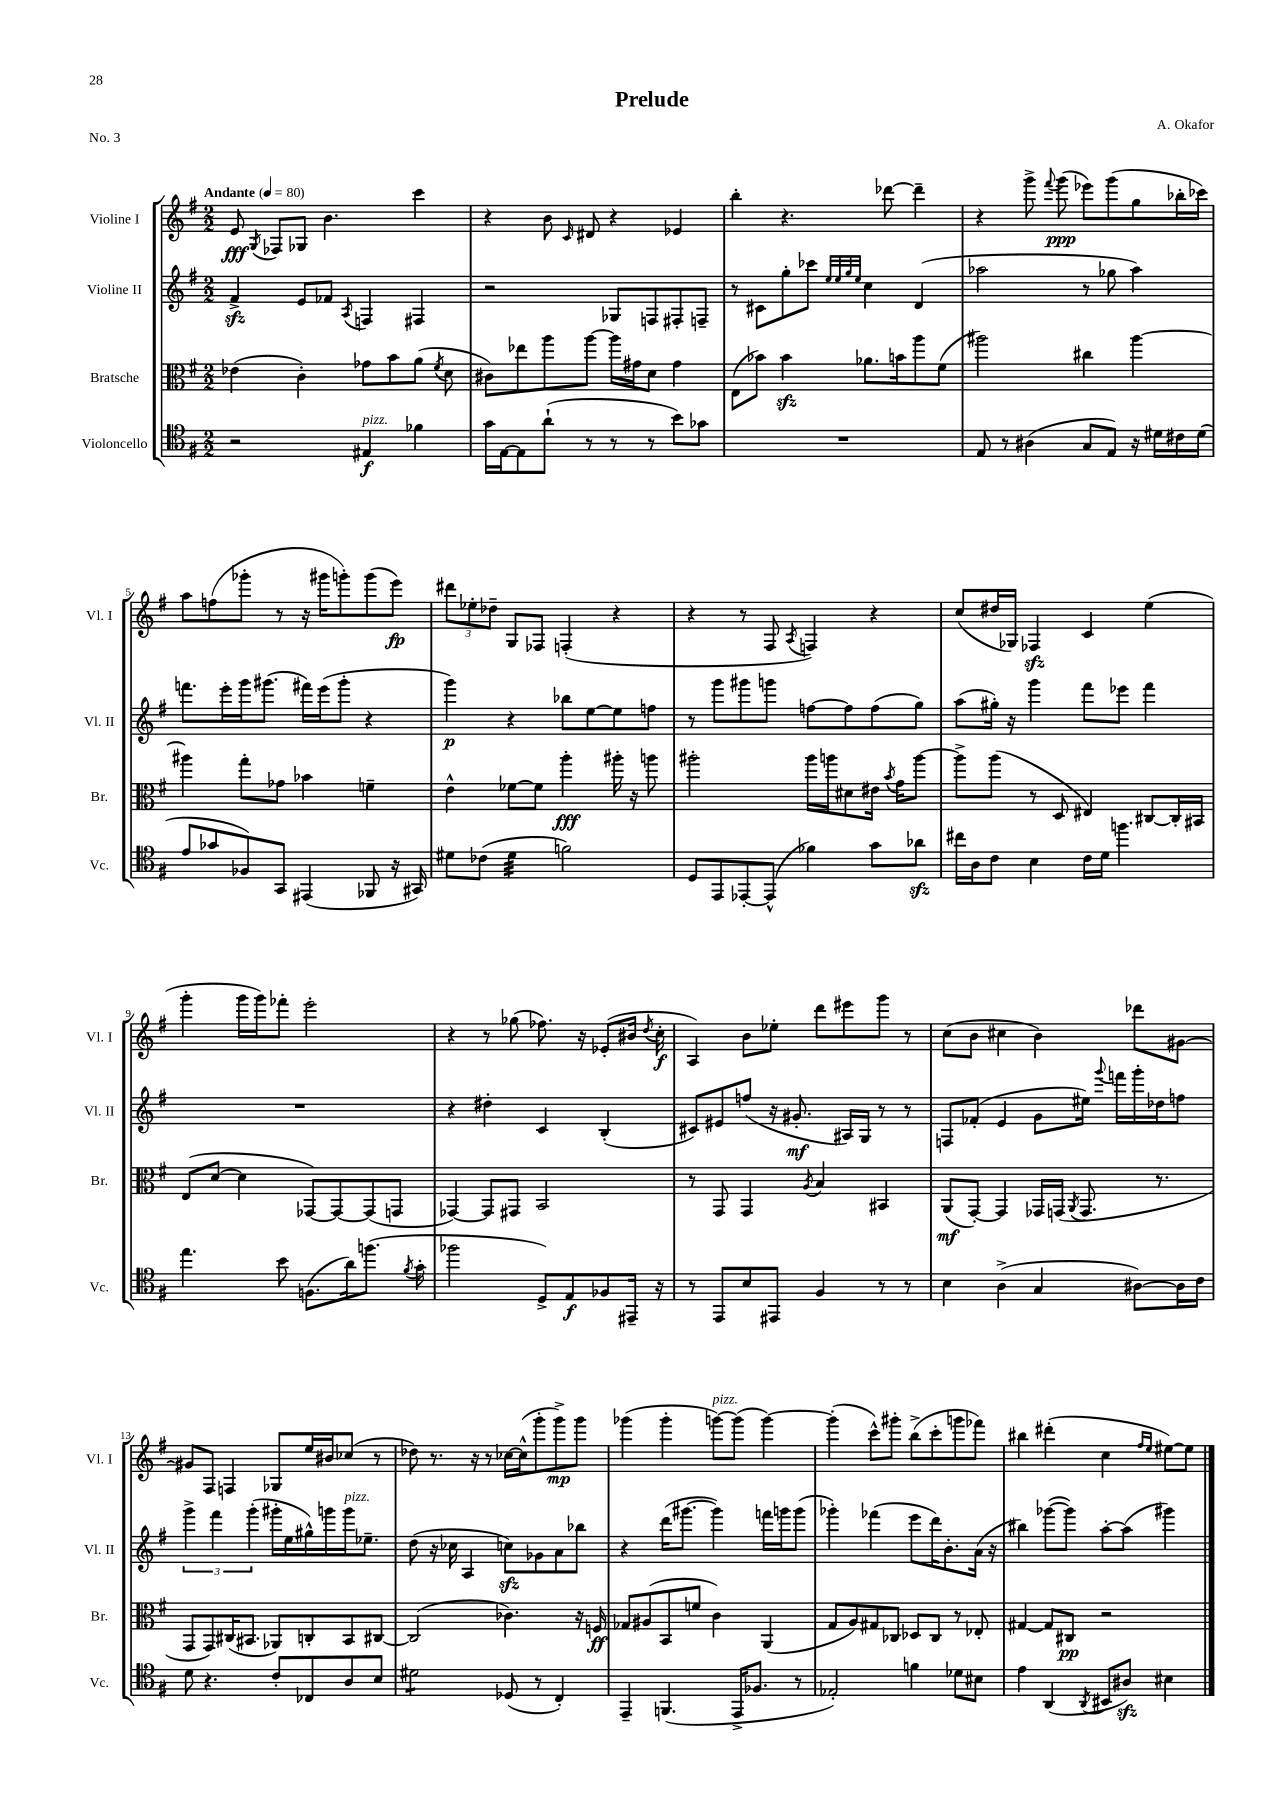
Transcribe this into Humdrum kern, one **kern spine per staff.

**kern	**kern	**kern	**kern
*staff4	*staff3	*staff2	*staff1
*clefC4	*clefC3	*clefG2	*clefG2
*k[f#]	*k[f#]	*k[f#]	*k[f#]
*M2/2	*M2/2	*M2/2	*M2/2
*MM80	*MM80	*MM80	*MM80
2r	(4e-\	4f#^/	8e/
.	.	.	8qG/
.	.	.	8F-/L
.	4c'\)	8e/L	8G-/J
.	.	8f-/J	4.b\
.	.	8qA/	.
4E#/	8g-\L	4F/	.
.	8b\	.	.
4f-\	(8a\J	4F#/	4ccc\
.	8qf#/	.	.
.	8d\	.	.
=	=	=	=
16g\LL	8c#\L)	2r	4r
[16E\J	.	.	.
8E\]	8ee-\	.	.
(8a`\J	8aa\	.	8b\
.	.	.	16qqc/
8r	[8aa\J	.	8d#/
8r	16aa\]LL	8G-/L	4r
.	16g#\J	.	.
8r	8d\J	8F/	.
8b\L)	4g#\	8F#'/	4e-/
8g-\J	.	8F~/J	.
=	=	=	=
1r	(8E\L	8r	4bb'\
.	8b-\J)	8c#\L	.
.	4b-\	8gg'\	4.r
.	.	8ccc-\J	.
.	.	32qqee/LLL	.
.	.	32qqee/	.
.	.	32qqgg/	.
.	.	32qqee/JJJ	.
.	8.a-\L	4cc\	.
.	.	.	[8ddd-\
.	16b\k	.	.
.	8aa\	(4d/	4ddd-~\]
.	(8f#\J	.	.
=	=	=	=
8E/	2aa#\)	2aa-\	4r
8r	.	.	.
(4A#\	.	.	8ggg^\
.	.	.	8qqfff#/
.	.	.	(8ggg\
8G/L	4cc#\	8r	8eee-\L)
8E/J)	.	8gg-\	(8ggg\
16r	[4aa#\	4aa-\)	8gg\
16d#\LL	.	.	.
16c#\	.	.	16bb-'\L
(16d#\JJ	.	.	16ccc-\JJ)
=	=	=	=
8e/L	4aa#\]	8.fff\L	8aa\L
8g-/	.	.	(8ff\
.	.	16eee'\L	.
8F-/)	8gg'\L	16ggg\J	8ggg-'\J
.	.	(8.ggg#\J	.
8GG/J	8g-\J	.	8r
(4EE#/	4b-\	16fff#\LL)	16r
.	.	(16eee\J	16ggg#\LK
.	.	8ggg#'\J	8ggg'\)
8FF-/	4f~\	4r	(8ggg\
16r	.	.	8eee\J)
16GG#/)	.	.	.
=	=	=	=
8d#\L	4e^^\	4ggg\)	12ddd#\L
.	.	.	12ee-'\
(8c-\J	.	.	.
.	.	.	12dd-~\J
4d#\	[8f-\L	4r	8G/L
.	8f-\]J	.	8F-/J
2f\)	4aa'\	8bb-\L	(4F'/
.	.	[8ee\	.
.	16aa#'\	8ee\]	4r
.	16r	.	.
.	8aa\	8ff\J	.
=	=	=	=
8D/L	2aa#'\	8r	4r
8EE/	.	8ggg\L	.
[8EE-'/	.	8ggg#\	8r
(8EE-^^/]J	.	8ggg\J	8F#/
.	.	.	8qA/
4f-\)	16aa#\LL	[8ff\L	4F/)
.	16aa\J	.	.
.	8d#\	8ff\]	.
8g\L	16e#\Jk	(8ff\	4r
.	8qb/	.	.
.	16g\LK	.	.
8a-\J	[8aa\J	8gg\J)	.
=	=	=	=
16cc#\LL	8aa^\]L	(8aa\L	(8cc/L
16A\J	.	.	.
8c\J	(8aa\J	16gg#'\Jk)	16dd#/L
.	.	16r	16G-/JJ)
4B\	8r	4ggg\	4F-/
.	8D/	.	.
16c\LL	4E#/)	8fff#\L	4c/
16d\JJ	.	.	.
4.ff\	.	8eee-\J	.
.	[8C#/L	4fff#\	(4ee\
.	16C#'/]L	.	.
.	16BB#/JJ	.	.
=	=	=	=
4.ee\	(8E/L	1r	4ggg'\
.	[8d/J	.	.
.	4d\]	.	16ggg\LL
.	.	.	16ggg\J)
8b\	.	.	8fff-'\J
(8.F\L	[8GG-/L)	.	2eee'\
.	8GG-/_	.	.
16a\k)	.	.	.
(8.ff\J	(8GG-/]	.	.
.	8GG/J	.	.
8qf#/	.	.	.
16g'\	.	.	.
=	=	=	=
2ff-\	[4GG-/)	4r	4r
.	8GG-/]L	4dd#'\	8r
.	8GG#/J	.	(8gg-\
8D^/L)	2BB/	4c/	8.ff-\)
8E/	.	.	.
.	.	.	16r
8F-/	.	(4B'/	(8e-'/L
16EE#~/Jk	.	.	16b#/Jk
.	.	.	8qdd/
16r	.	.	16cc'\
=	=	=	=
8r	8r	8c#/L)	4A/)
8EE/L	8GG/	8e#/	.
8B/	4GG/	(8ff/J	8b\L
8EE#/J	.	16r	8ee-'\J
.	.	8.g#'/	.
.	8qA/	.	.
4F#/	4B/	.	8ddd\L
.	.	16A#/LL)	8eee#\
.	.	16G/JJ	.
8r	4BB#/	8r	8ggg\J
8r	.	8r	8r
=	=	=	=
4B\	(8AA/L	8F/L	(8cc\L
.	[8GG'/J)	(8f-'/J	8b\J
(4A^\	4GG/]	4e/	4cc#\
4G/	16GG-/LL	8g\L	4b\)
.	(16GG/JJ	.	.
.	8qAA/	.	.
.	8.GG/	16ee#\Jk)	.
.	.	8qqggg/	.
.	.	16fff\LL	.
[8A#\L)	.	16ggg'\	8ddd-\L
.	8.r	16dd-\J	.
16A#\]L	.	8ff\J	[8g#\J
16c\JJ	.	.	.
=	=	=	=
8d\	8GG/L	6ggg^\	8g#/]L
4.r	8GG/)	.	8F#/J
.	.	6fff#\	.
.	(16C#/K	.	4F/
.	8.BB#/J	.	.
.	.	(6ggg'\	.
8c'/L	8AA-/L)	16ggg#'\LL	8G-/L
.	.	16ee\	.
8C-/	8C'/	16gg#^^\)	16ee/L
.	.	16ggg\	16b#/J
8A/	8BB#/	16ggg\J	(8cc-/J
.	.	8.ee-~\J	.
8B/J	[8C#/J	.	8r
=	=	=	=
2d#\	(2C#/]	(8dd\	8dd-\)
.	.	16r	8.r
.	.	16cc-\	.
.	.	4A/	.
.	.	.	16r
.	.	.	8r
(8D-/	4.c-\)	8cc\L)	[16cc-\LL
.	.	.	(16cc-^^\]J
8r	.	8g-\	8ggg'\
4C'/)	.	8a\	8ggg^\)
.	16r	8bb-\J	8ggg\J
.	16F/	.	.
=	=	=	=
4EE~/	8G-/L	4r	(4ggg-\
.	(8A#/	.	.
(4.FF/	8BB/	(16ddd\LK	4ggg-'\
.	.	[8.ggg#\J	.
.	8f/J	.	.
.	4c\)	4ggg#\])	[8ggg\L)
16EE^/LK	.	.	(8ggg\]J
8.F-/J	.	.	.
.	(4AA/	16fff\LL	[4ggg\)
.	.	16ggg\J	.
8r	.	(8ggg\J	.
=	=	=	=
2E-'/)	8G/L	4ggg-'\)	(4ggg'\]
.	8A/)	.	.
.	8G#/	(4fff-\	8ccc^^\L)
.	8C-/J	.	8ggg#'\J
4f\	8D-/L	8eee\L	(8bb^\L
.	8C-/J	16ddd\K)	8ccc'\
.	.	8.b'\	.
8d-\L	8r	.	8ggg\
8B#\J	8E-'/	(16a\Jk	8fff-\J)
.	.	16r	.
=	=	=	=
4e\	[4G#/	4bb#\)	4bb#\
(4AA/	8G#/]L	([8ggg-\L	(4ddd#'\
.	8C#/J	8ggg-\]J)	.
8qAA/	.	.	.
8BB#/L	2r	[8aa'\L	4cc\
8A#/J)	.	(8aa\]J	.
.	.	.	16qqff#/LL
.	.	.	16qqee/JJ
4B#\	.	4ggg#\)	[8ee#\L)
.	.	.	8ee#\]J
==	==	==	==
*-	*-	*-	*-
